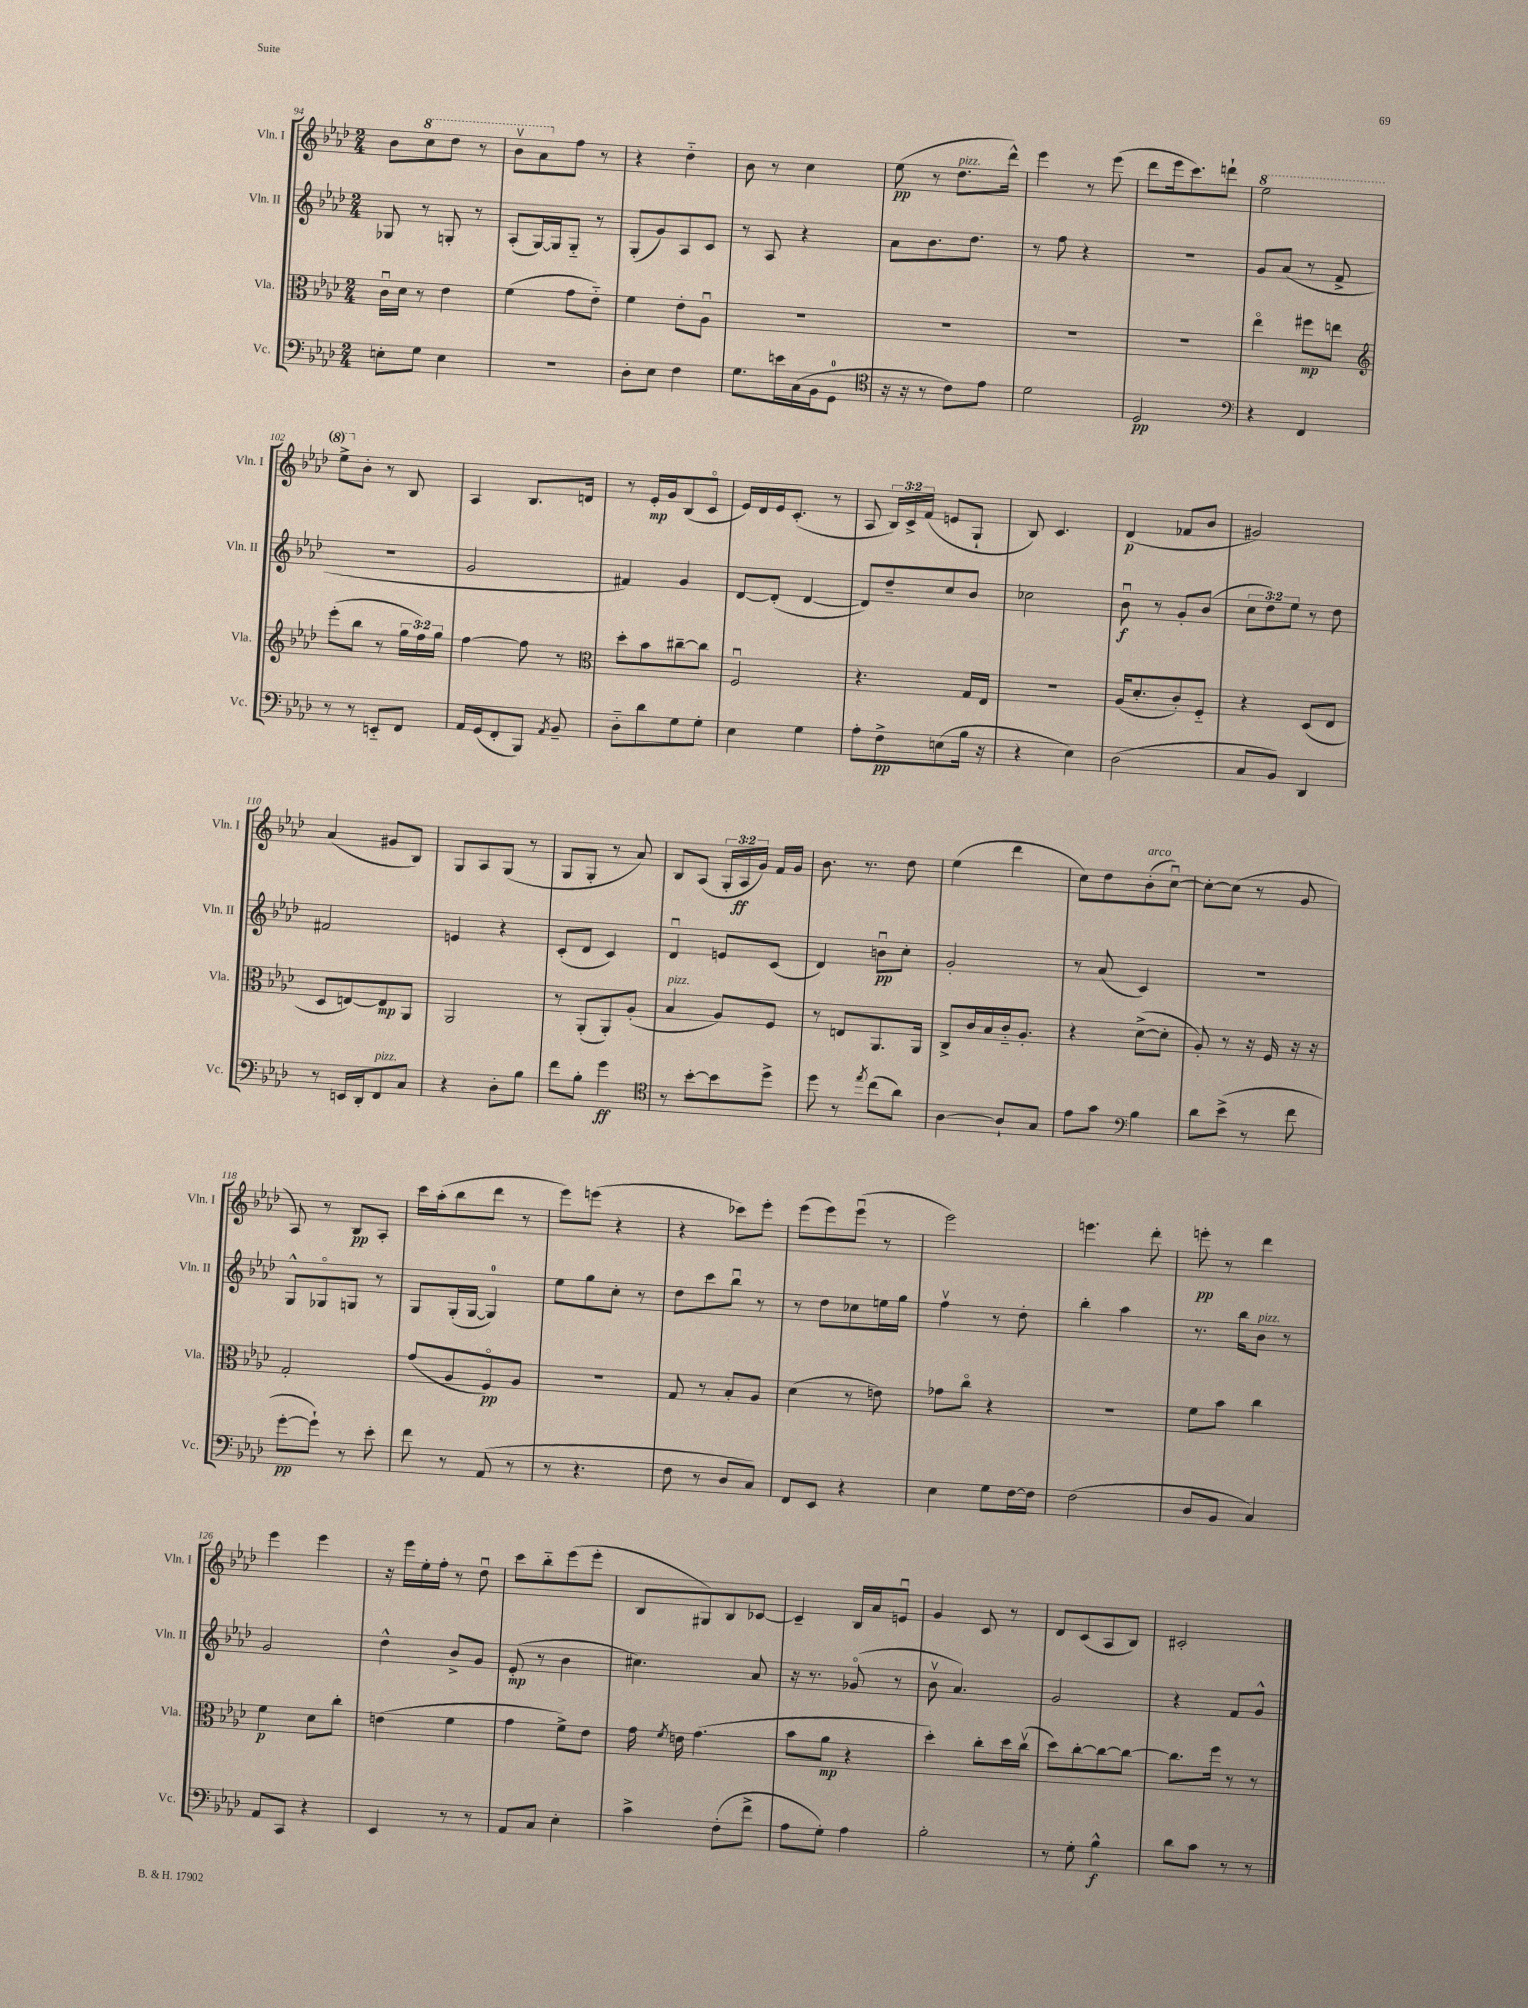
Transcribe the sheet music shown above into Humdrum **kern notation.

**kern	**dynam	**kern	**dynam	**kern	**dynam	**kern	**dynam
*part4	*part4	*part3	*part3	*part2	*part2	*part1	*part1
*staff4	*staff4	*staff3	*staff3	*staff2	*staff2	*staff1	*staff1
*I"Vc.	*	*I"Vla.	*	*I"Vln. II	*	*I"Vln. I	*
*I'Vc.	*	*I'Vla.	*	*I'Vln. II	*	*I'Vln. I	*
*clefF4	*	*clefC3	*	*clefG2	*	*clefG2	*
*k[b-e-a-d-]	*	*k[b-e-a-d-]	*	*k[b-e-a-d-]	*	*k[b-e-a-d-]	*
*M2/4	*	*M2/4	*	*M2/4	*	*M2/4	*
=94	=94	=94	=94	=94	=94	=94	=94
8En'\L	.	16cu\LL	.	8G-X/	.	8b-\L	.
.	.	16d-\JJ	.	.	.	.	.
*	*	*	*	*	*	*8va	*
8G\J	.	8r	.	8r	.	8ccc\	.
4E\	.	4e-\	.	8Gn'/	.	8ddd-\J	.
.	.	.	.	8r	.	8r	.
=95	=95	=95	=95	=95	=95	=95	=95
2r	.	(4f\	.	(8A-'/L	.	8bb-v\L	.
.	.	.	.	[16G/L)	.	8aa-\	.
.	.	.	.	16G/J]	.	.	.
*	*	*	*	*	*	*X8va	*
.	.	8g\L	.	8G/J	.	8ff\J	.
.	.	8e-\J)	.	8r	.	8r	.
=96	=96	=96	=96	=96	=96	=96	=96
8D-'\L	.	4f\	.	(8G'/L	.	4r	.
8E-\J	.	.	.	8g/)	.	.	.
4F\	.	8e-'\L	.	8A-/	.	4dd-\	.
.	.	8A-u\J	.	8c/J	.	.	.
=97	=97	=97	=97	=97	=97	=97	=97
8.G\L	.	2r	.	8r	.	8b-\	.
.	.	.	.	8A-/	.	8r	.
16en\L	.	.	.	.	.	.	.
(16C\	.	.	.	4r	.	4cc\	.
16BB-\J	.	.	.	.	.	.	.
8GG\J	.	.	.	.	.	.	.
=98	=98	=98	=98	=98	=98	=98	=98
*clefC4	*	*	*	*	*	*	*
16r	.	2r	.	8a-\L	.	(8ee-\	pp
16r	.	.	.	.	.	.	.
8r	.	.	.	8.b-\	.	8r	.
!	!	!	!	!	!	!LO:TX:a:i:t=pizz.	!
8c\L)	.	.	.	.	.	8.dd-\L	.
.	.	.	.	8.dd-\J	.	.	.
8e-\J	.	.	.	.	.	.	.
.	.	.	.	.	.	16ddd-^^\Jk)	.
=99	=99	=99	=99	=99	=99	=99	=99
2d-\	.	2r	.	8r	.	4eee-\	.
.	.	.	.	8ff\	.	.	.
.	.	.	.	4r	.	8r	.
.	.	.	.	.	.	(8eee-\	.
=100	=100	=100	=100	=100	=100	=100	=100
2D-/	pp	2r	.	2r	.	8ddd-\L	.
.	.	.	.	.	.	16eee-\k	.
.	.	.	.	.	.	8.ccc\)	.
.	.	.	.	.	.	8dddn`\J	.
=101	=101	=101	=101	=101	=101	=101	=101
*clefF4	*	*	*	*	*	*	*
*	*	*	*	*	*	*8va	*
4r	.	4ee-\	.	8g/L	.	2eee-\	.
.	.	.	.	(8a-/J	.	.	.
4FF/	.	8ff#X\L	mp	8r	.	.	.
.	.	8een\J	.	8f^/	.	.	.
!!LO:LB:g=z
=102	=102	=102	=102	=102	=102	=102	=102
*	*	*clefG2	*	*	*	*	*
8r	.	(8eee-'\L	.	2r	.	8eee-^\L	.
*	*	*	*	*	*	*X8va	*
8r	.	8bb-\J	.	.	.	8b-'\J	.
8EEn/L	.	8r	.	.	.	8r	.
8FF/J	.	24gg\LL	.	.	.	8B-/	.
.	.	24ff\)	.	.	.	.	.
.	.	24gg\JJ	.	.	.	.	.
=103	=103	=103	=103	=103	=103	=103	=103
16AA-/LL	.	[4ff\	.	2g/	.	4A-/	.
(16GG/J	.	.	.	.	.	.	.
8FF'/	.	.	.	.	.	.	.
8BBB-/J)	.	8ff\]	.	.	.	8.B-/L	.
8qAA-/	.	.	.	.	.	.	.
8BB-~/	.	8r	.	.	.	.	.
.	.	.	.	.	.	16dn/Jk	.
=104	=104	=104	=104	=104	=104	=104	=104
*	*	*clefC3	*	*	*	*	*
8D-\L	.	8dd-'\L	.	4f#X/)	.	8r	.
8d-\	.	8b-\	.	.	.	16e-'/LL	mp
.	.	.	.	.	.	16g/J	.
8G\	.	[8cc#X~\	.	4g/	.	(8B-/	.
8G'\J	.	8cc#\J]	.	.	.	8c/J	.
=105	=105	=105	=105	=105	=105	=105	=105
4E-\	.	2Fu/	.	[8d-/L	.	16e-/LL)	.
.	.	.	.	.	.	16d-/	.
.	.	.	.	(8d-'/J]	.	16e-/J	.
.	.	.	.	.	.	(8.c'/J	.
4G\	.	.	.	[4d-/	.	.	.
.	.	.	.	.	.	8r	.
=106	=106	=106	=106	=106	=106	=106	=106
8A-'\L	.	4.r	.	8d-/L])	.	8A-/	.
8F^\	pp	.	.	8dd-~/	.	24B-/LL)	.
.	.	.	.	.	.	24c^/	.
.	.	.	.	.	.	(24f/JJ	.
(8En\	.	.	.	8cc/	.	8en/L	.
16B-\Jk	.	16G/LL	.	8b-/J	.	8G`/J	.
16r	.	16E-/JJ	.	.	.	.	.
=107	=107	=107	=107	=107	=107	=107	=107
4r	.	2r	.	2cc-X\	.	8B-/)	.
.	.	.	.	.	.	4.c/	.
4E-\)	.	.	.	.	.	.	.
=108	=108	=108	=108	=108	=108	=108	=108
(2D-\	.	(16A-/KL	.	8b-u\	f	(4d-/	p
.	.	8.d-'/	.	.	.	.	.
.	.	.	.	8r	.	.	.
.	.	8c'/)	.	8g'/L	.	8f-X/L	.
.	.	8F/J	.	(8b-/J	.	8b-/J	.
=109	=109	=109	=109	=109	=109	=109	=109
8C/L	.	4r	.	12cc\L	.	2g#X/)	.
.	.	.	.	12dd-\)	.	.	.
8BB-/J)	.	.	.	.	.	.	.
.	.	.	.	12ee-\J	.	.	.
4DD-/	.	(8D-/L	.	8r	.	.	.
.	.	8E-/J	.	8dd-\	.	.	.
!!LO:LB:g=z
=110	=110	=110	=110	=110	=110	=110	=110
8r	.	8D-/L	.	2f#X/	.	(4a-/	.
16EEn/LL	.	[8En/)	.	.	.	.	.
16DD-'/J	.	.	.	.	.	.	.
!LO:TX:a:i:t=pizz.	!	!	!	!	!	!	!
8FF/	.	8E/]	mp	.	.	8g#X/L	.
8C/J	.	8AA-/J	.	.	.	8B-/J)	.
=111	=111	=111	=111	=111	=111	=111	=111
4r	.	2AA-/	.	4en/	.	8G/L	.
.	.	.	.	.	.	8A-/	.
8D-'\L	.	.	.	4r	.	(8G/J	.
8B-\J	.	.	.	.	.	8r	.
=112	=112	=112	=112	=112	=112	=112	=112
8f\L	.	8r	.	(8c'/L	.	8G/L	.
8B-'\J	.	(8AA-'/L	.	8d-/J	.	8G'/J	.
4g\	ff	8AA-'/)	.	4c/)	.	8r	.
.	.	(8A-'/J	.	.	.	8a-/)	.
=113	=113	=113	=113	=113	=113	=113	=113
*clefC4	*	*	*	*	*	*	*
!	!	!LO:TX:a:i:t=pizz.	!	!	!	!	!
8r	.	4B-/	.	4d-u/	.	8B-/L	.
[8b-'\L	.	.	.	.	.	(8A-/J	.
8b-\]	.	8A-/L)	.	8en/L	.	24G'/LL	.
.	.	.	.	.	.	24A-/	ff
.	.	.	.	.	.	24g/JJ)	.
8dd-^\J	.	8F/J	.	(8c/J	.	16f/LL	.
.	.	.	.	.	.	16g/JJ	.
=114	=114	=114	=114	=114	=114	=114	=114
8dd-\	.	8r	.	4d-/)	.	8.b-\	.
8r	.	8En/L	.	.	.	.	.
.	.	.	.	.	.	8.r	.
8qee-/	.	.	.	.	.	.	.
(8cc\L	.	8.AA-/	.	8bnu\L	pp	.	.
8a-\J)	.	.	.	8cc'\J	.	8dd-\	.
.	.	16AA-/Jk	.	.	.	.	.
=115	=115	=115	=115	=115	=115	=115	=115
[4A-\	.	8C^/L	.	2g'/	.	(4ee-\	.
.	.	16c/L	.	.	.	.	.
.	.	16B-/	.	.	.	.	.
8A-`/L]	.	16c/J	.	.	.	4ddd-\	.
.	.	8.A-'/J	.	.	.	.	.
8G/J	.	.	.	.	.	.	.
=116	=116	=116	=116	=116	=116	=116	=116
8e-\L	.	4r	.	8r	.	8cc\L)	.
8g\J	.	.	.	(8a-/	.	8dd-\	.
*clefF4	*	*	*	*	*	*	*
!	!	!	!	!	!	!LO:TX:a:i:t=arco	!
4B-\	.	([8d-^\L	.	4c/)	.	(8b-'\	.
.	.	8d-'\J]	.	.	.	[8ccu\J)	.
=117	=117	=117	=117	=117	=117	=117	=117
8d-\L	.	8A-'/)	.	2r	.	8cc'\L_	.
(8e-^\J	.	8r	.	.	.	(8cc\J]	.
8r	.	16r	.	.	.	8r	.
.	.	16F/	.	.	.	.	.
8f\	.	16r	.	.	.	8g/	.
.	.	16r	.	.	.	.	.
!!LO:LB:g=z
=118	=118	=118	=118	=118	=118	=118	=118
[8g'\L	pp	2G'/	.	8G^^/L	.	8A-/)	.
8g`\J])	.	.	.	8G-X/	.	8r	.
8r	.	.	.	8Gn/J	.	8B-/L	pp
8e-'\	.	.	.	8r	.	8A-'/J	.
=119	=119	=119	=119	=119	=119	=119	=119
8f\	.	(8g/L	.	8G/L	.	16ccc\LL	.
.	.	.	.	.	.	(16aa-'\J	.
8r	.	8A-/	.	(16G'/L	.	8bb-\	.
.	.	.	.	[16G/JJ	.	.	.
(8AA-/	.	8F/)	pp	4G/])	.	8ddd-\J	.
8r	.	8A-/J	.	.	.	8r	.
=120	=120	=120	=120	=120	=120	=120	=120
8r	.	2r	.	8ee-\L	.	8eee-\L)	.
4.r	.	.	.	8gg\	.	(8eeen\J	.
.	.	.	.	8cc'\J	.	4r	.
.	.	.	.	8r	.	.	.
=121	=121	=121	=121	=121	=121	=121	=121
8F\	.	8G/	.	8dd-\L	.	4r	.
8r	.	8r	.	8ccc\	.	.	.
8D-/L	.	8B-'/L	.	8bb-u\J	.	8ccc-X\L)	.
8C/J)	.	8A-/J	.	8r	.	8eee-'\J	.
=122	=122	=122	=122	=122	=122	=122	=122
8FF/L	.	(4d-\	.	8r	.	(8eee-\L	.
8EE-/J	.	.	.	8dd-\L	.	8eee-\)	.
4r	.	8r	.	8cc-X\	.	(8eee-u\J	.
.	.	8en\)	.	16een\L	.	8r	.
.	.	.	.	16gg\JJ	.	.	.
=123	=123	=123	=123	=123	=123	=123	=123
4E-\	.	8g-X\L	.	4ffv\	.	2eee-\)	.
.	.	8cc\J	.	.	.	.	.
8G\L	.	4r	.	8r	.	.	.
[16F\L	.	.	.	8dd-'\	.	.	.
16F\JJ]	.	.	.	.	.	.	.
=124	=124	=124	=124	=124	=124	=124	=124
(2F\	.	2r	.	4bb-'\	.	4.eeen\	.
.	.	.	.	4aa-\	.	.	.
.	.	.	.	.	.	8ddd-'\	.
=125	=125	=125	=125	=125	=125	=125	=125
8D-/L	.	8f\L	.	8.r	.	8eeen'\	pp
8BB-/J	.	8b-\J	.	.	.	8r	.
.	.	.	.	16bb-\KL	.	.	.
!	!	!	!	!LO:TX:a:i:t=pizz.	!	!	!
4C/)	.	4cc\	.	8b-\J	.	4ddd-\	.
.	.	.	.	8r	.	.	.
!!LO:LB:g=z
=126	=126	=126	=126	=126	=126	=126	=126
8AA-/L	.	4f\	p	2g/	.	4eee-\	.
8CC/J	.	.	.	.	.	.	.
4r	.	8d-\L	.	.	.	4eee-\	.
.	.	8cc'\J	.	.	.	.	.
=127	=127	=127	=127	=127	=127	=127	=127
4EE-/	.	(4en\	.	4dd-^^\	.	16r	.
.	.	.	.	.	.	16eee-\LL	.
.	.	.	.	.	.	16ee-'\	.
.	.	.	.	.	.	16ff'\JJ	.
8r	.	4f\	.	8b-^/L	.	8r	.
8r	.	.	.	8g/J	.	8dd-u\	.
=128	=128	=128	=128	=128	=128	=128	=128
8AA-/L	.	4g\	.	(8e-'/	mp	8ccc\L	.
8C/J	.	.	.	8r	.	8bb-\	.
4E-'\	.	8f^\L)	.	4b-\	.	(8eee-\	.
.	.	8e-\J	.	.	.	8eee-'\J	.
=129	=129	=129	=129	=129	=129	=129	=129
4c^\	.	16g\	.	4.cc#X\)	.	8B-/L	.
.	.	8qf/	.	.	.	.	.
.	.	16en\	.	.	.	.	.
.	.	(4.g\	.	.	.	8G#X/)	.
(8F'\L	.	.	.	.	.	8B-/	.
8f^\J	.	.	.	8a-/	.	[8c-X/J	.
=130	=130	=130	=130	=130	=130	=130	=130
8A-\L	.	8b-\L	.	16r	.	4c-~/]	.
.	.	.	.	8.r	.	.	.
8G'\J)	.	8a-\J	mp	.	.	.	.
4A-\	.	4r	.	(8g-X/	.	16B-/LL	.
.	.	.	.	.	.	16a-/J	.
.	.	.	.	8r	.	8enu/J	.
=131	=131	=131	=131	=131	=131	=131	=131
2B-'\	.	4dd-'\)	.	8b-v\	.	4g/	.
.	.	.	.	4.a-/)	.	.	.
.	.	8cc'\L	.	.	.	8c/	.
.	.	16dd-\L	.	.	.	8r	.
.	.	(16ccv\JJ	.	.	.	.	.
=132	=132	=132	=132	=132	=132	=132	=132
8r	.	8dd-\L)	.	2g/	.	8d-/L	.
8G'\	.	[8cc'\	.	.	.	(8c/	.
4B-^^\	f	8cc\_	.	.	.	8A-/	.
.	.	8cc\J_	.	.	.	8B-/J)	.
=133	=133	=133	=133	=133	=133	=133	=133
8d-\L	.	8.cc\L]	.	4r	.	2c#X'/	.
8c\J	.	.	.	.	.	.	.
.	.	16ff\Jk	.	.	.	.	.
8r	.	8r	.	8f/L	.	.	.
8r	.	8r	.	8g^^/J	.	.	.
==	==	==	==	==	==	==	==
*-	*-	*-	*-	*-	*-	*-	*-
